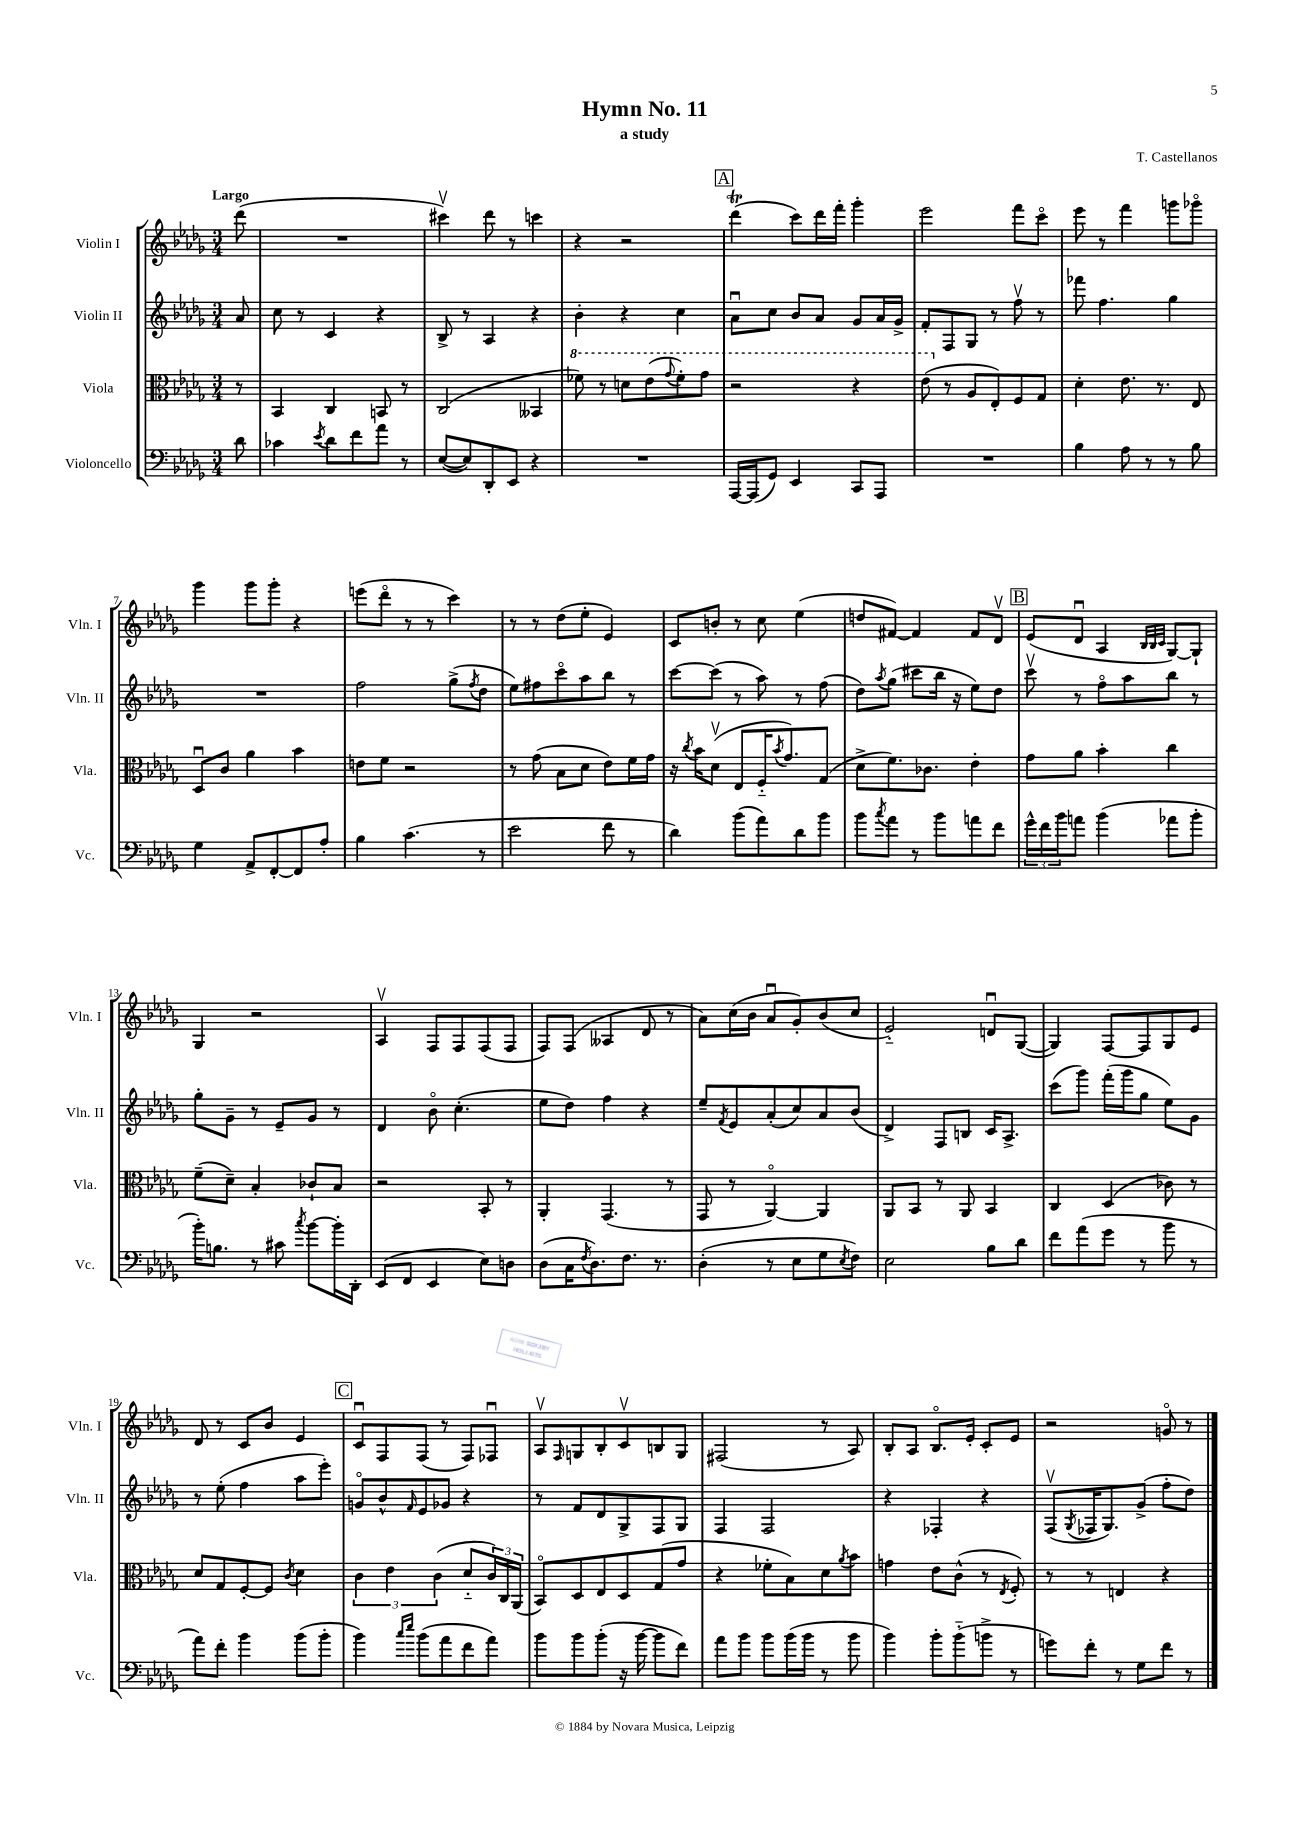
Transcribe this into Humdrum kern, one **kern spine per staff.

**kern	**kern	**kern	**kern
*part4	*part3	*part2	*part1
*staff4	*staff3	*staff2	*staff1
*I"Violoncello	*I"Viola	*I"Violin II	*I"Violin I
*I'Vc.	*I'Vla.	*I'Vln. II	*I'Vln. I
*clefF4	*clefC3	*clefG2	*clefG2
*k[b-e-a-d-g-]	*k[b-e-a-d-g-]	*k[b-e-a-d-g-]	*k[b-e-a-d-g-]
*M3/4	*M3/4	*M3/4	*M3/4
=	=	=	=
!	!	!	!LO:TX:a:B:t=Largo
8d-\	8r	8a-/	(8ddd-\
=1	=1	=1	=1
4c-X\	4BB-/	8cc\	2.r
.	.	8r	.
8qe-/	.	.	.
8d-\L	4C/	4c/	.
8f\	.	.	.
8a-\J	8BBn/	4r	.
8r	8r	.	.
=2	=2	=2	=2
([8E-/L	(2C/	8B-^/	4ccc#Xv\)
8E-/])	.	8r	.
8DD-'/	.	4A-/	8ddd-\
8EE-/J	.	.	8r
4r	4BB--X/	4r	4cccn\
=3	=3	=3	=3
*	*8va	*	*
2.r	8ff-X\)	4b-'\	4r
.	8r	.	.
.	8ddn\L	4r	2r
.	(8ee-\	.	.
.	8qqgg-/	.	.
.	8ff-'\)	4cc\	.
.	8gg-\J	.	.
!!LO:REH:place=s1:t=A
=4	=4	=4	=4
[16AAA-/LL	2r	8a-u\L	(4ddd-T\
(16AAA-/J]	.	.	.
8GG-/J)	.	8cc\J	.
4EE-/	.	8b-/L	8ccc\L)
.	.	8a-/J	16ddd-\L
.	.	.	16fff'\JJ
8CC/L	4r	8g-/L	4ggg-'\
8AAA-/J	.	16a-/L	.
.	.	16g-^/JJ	.
=5	=5	=5	=5
2.r	(8ee-\	8f'/L	2eee-\
*	*X8va	*	*
.	8r	8F/	.
.	8A-/L	8G-/J	.
.	8E-'/)	8r	.
.	8F/	8ffv\	8fff\L
.	8G-/J	8r	8ccc\J
=6	=6	=6	=6
4B-\	4d-'\	8fff-X\	8eee-\
.	.	4.ff\	8r
8A-\	8.e-\	.	4fff\
8r	.	.	.
.	8.r	.	.
8r	.	4gg-\	8gggn\L
8B-\	8E-/	.	8ggg-X\J
!!LO:LB:g=z
=7	=7	=7	=7
4G-\	8D-u/L	2.r	4ggg-\
.	8c/J	.	.
8AA-^/L	4a-\	.	8ggg-\L
[8FF'/	.	.	8ggg-'\J
8FF/]	4b-\	.	4r
8A-'/J	.	.	.
=8	=8	=8	=8
4B-\	8en\L	2ff\	(8eeen\L
.	8f\J	.	8ddd-\J
(4.c\	2r	.	8r
.	.	.	8r
.	.	(8gg-^\L	4ccc\)
.	.	8qff/	.
8r	.	8dd-\J	.
=9	=9	=9	=9
2e-\	8r	8ee-\L)	8r
.	(8g-\	8ff#X\	8r
.	8B-\L	8ccc\	(8dd-\L
.	8d-\J	8aa-\	8ee-'\J
8f\	8e-\L)	8bb-\J	4e-/)
8r	16f\L	8r	.
.	16g-\JJ	.	.
=10	=10	=10	=10
4d-\)	16r	[8ccc\L	8c/L
.	8qcc/	.	.
.	16b-\KL	.	.
.	(8d-v\J	(8ccc\J]	8bn'/J
(8b-\L	8E-/L	8r	8r
8a-\)	16F/K	8aa-\)	8cc\
.	8qb-/	.	.
.	8.g-/)	.	.
8d-\	.	8r	(4ee-\
8b-\J	(8G-/J	(8ff\	.
=11	=11	=11	=11
8b-\L	8d-^\L	8dd-\L)	8ddn/L
8qcc/	.	8qaa-/	.
8a-\J	8.f\)	(8gg-\J	[8f#X/J)
8r	.	8ccc#X\L	4f#/]
.	8.c-X\J	.	.
8b-\L	.	16bb-\Jk	.
.	.	16r	.
8an\	4e-'\	8ee-\L)	8f#/L
8f\J	.	8dd-\J	8d-v/J
!!LO:REH:place=s1:t=B
=12	=12	=12	=12
24g-^^\LL	8g-\L	8cccv\	(8e-/L
24f\	.	.	.
24b-\J	.	.	.
8an\J	8a-\J	8r	8d-u/J
(4b-\	4b-'\	8ff\L	4A-/
.	.	8aa-\	.
.	.	.	32qqB-/LLL
.	.	.	32qqB-/
.	.	.	32qqc/JJJ
8a-X\L	4cc\	8bb-\J	[8G-/L)
8b-'\J	.	8r	8G-`/J]
!!LO:LB:g=z
=13	=13	=13	=13
16b-'\KL)	(8f~\L	8gg-'\L	4G-/
8.Bn\J	.	.	.
.	8d-~\J)	8g-~\J	.
8r	4B-'/	8r	2r
8c#X\	.	8e-~/L	.
8qcc/	.	.	.
[8b-\L	8c-X`/L	8g-/J	.
16b-'\L]	8B-/J	8r	.
16DD-'\JJ	.	.	.
=14	=14	=14	=14
(8EE-/L	2r	4d-/	4A-v/
8FF/J	.	.	.
4EE-/	.	8b-\	8F/L
.	.	(4.cc'\	8F/
8E-\L)	8BB-'/	.	(8F/
8Dn\J	8r	.	8F/J
=15	=15	=15	=15
(8D-\L	4AA-'/	8ee-\L	8F/L)
16C\K	.	8dd-\J)	(8F/J
8qF/	.	.	.
8.D-\)	.	.	.
.	(4.GG-/	4ff\	4A--X/
8.F\J	.	.	.
.	.	4r	8d-/
8.r	.	.	.
.	8r	.	8r
=16	=16	=16	=16
(4D-'\	8GG-/	8ee-~/L	8a-\L)
.	.	8qf/	.
.	8r	8e-/	(16cc\L
.	.	.	16b-\JJ
8r	[4AA-/)	(8a-'/	8a-u/L
8E-\L	.	8cc/)	8g-'/)
8G-\	4AA-/]	8a-/	(8b-/
8qE-/	.	.	.
8F\J)	.	(8b-/J	8cc/J
=17	=17	=17	=17
2E-\	8AA-/L	4d-^/)	2e-/)
.	8BB-/J	.	.
.	8r	8F/L	.
.	8AA-/	8Bn/J	.
8B-\L	4BB-/	16c/KL	8dnu/L
.	.	8.A-^/J	.
8d-\J	.	.	([8G-/J
=18	=18	=18	=18
8f\L	4C/	(8ccc\L	4G-/])
(8a-\	.	8ggg-\J)	.
8g-\J	(4D-/	(16fff'\LL	[8F/L
.	.	16ggg-\J	.
8r	.	8gg-\J	8F/]
8b-\	8c-X\)	8ee-\L)	8G-/
8r	8r	8g-\J	8e-/J
!!LO:LB:g=z
=19	=19	=19	=19
8a-\L)	8d-/L	8r	8d-/
8f'\J	8G-/	(8ee-'\	8r
4b-\	[8F'/	4ff\	8c/L
.	8F/J]	.	8b-/J
.	8qc/	.	.
(8b-\L	4d-\	8aa-\L	4e-/
8b-'\J	.	8eee-'\J)	.
!!LO:REH:place=s1:t=C
=20	=20	=20	=20
4b-\)	6c\	8gn/L	8cu/L
.	.	8b-^^/	8F/
.	6e-\	.	.
16qqcc/LL	.	.	.
16qqee-/JJ	.	16qqf/	.
(8b-\L	.	8e-/	(8F/J
.	(6c\	.	.
8a-\	.	8g-X/J	8r
8f\	8d-/L	4r	8F/L)
8a-\J)	24c/L)	.	8F-Xu/J
.	24C/	.	.
.	(24AA-/JJ	.	.
=21	=21	=21	=21
8b-\L	8BB-/L)	8r	8A-v/L
.	.	.	16qqF/
8b-\	8D-/	8f/L	8Gn/
(8b-'\J	8E-/	8d-/	8B-'/
16r	8D-/	8G-^/	8cv/
[16b-\	.	.	.
8b-\L]	(8G-/	8F/	8Bn/
8f\J)	8g-/J	8G-/J	8G/J
=22	=22	=22	=22
8a-\L	4r	4F/	(2F#X/
8b-\J	.	.	.
8b-\L	8f-X'\L	2F/	.
(16b-\L	8B-\)	.	.
16b-\JJ	.	.	.
8r	8d-\	.	8r
.	8qa-/	.	.
8b-\	8b-\J	.	8A-/)
=23	=23	=23	=23
4b-\)	4gn\	4r	8B-'/L
.	.	.	8A-/J
8b-'\L	8e-\L	4F-X'/	8.B-/L
(8b-\	(8c^^\J	.	.
.	.	.	16e-'/Jk
8bn^\J	8r	4r	8c'/L
.	8qE-/	.	.
8r	8F'/)	.	8e-/J
=24	=24	=24	=24
8gn\L)	8r	(8Fv/L	2r
.	.	8qG-/	.
8f'\J	8r	16F-X/K	.
.	.	8.G-/)	.
8r	4En/	.	.
8G-\L	.	(8g-^/J	.
8f\J	4r	8ff'\L	8gn/
8r	.	8dd-\J)	8r
==	==	==	==
*-	*-	*-	*-
